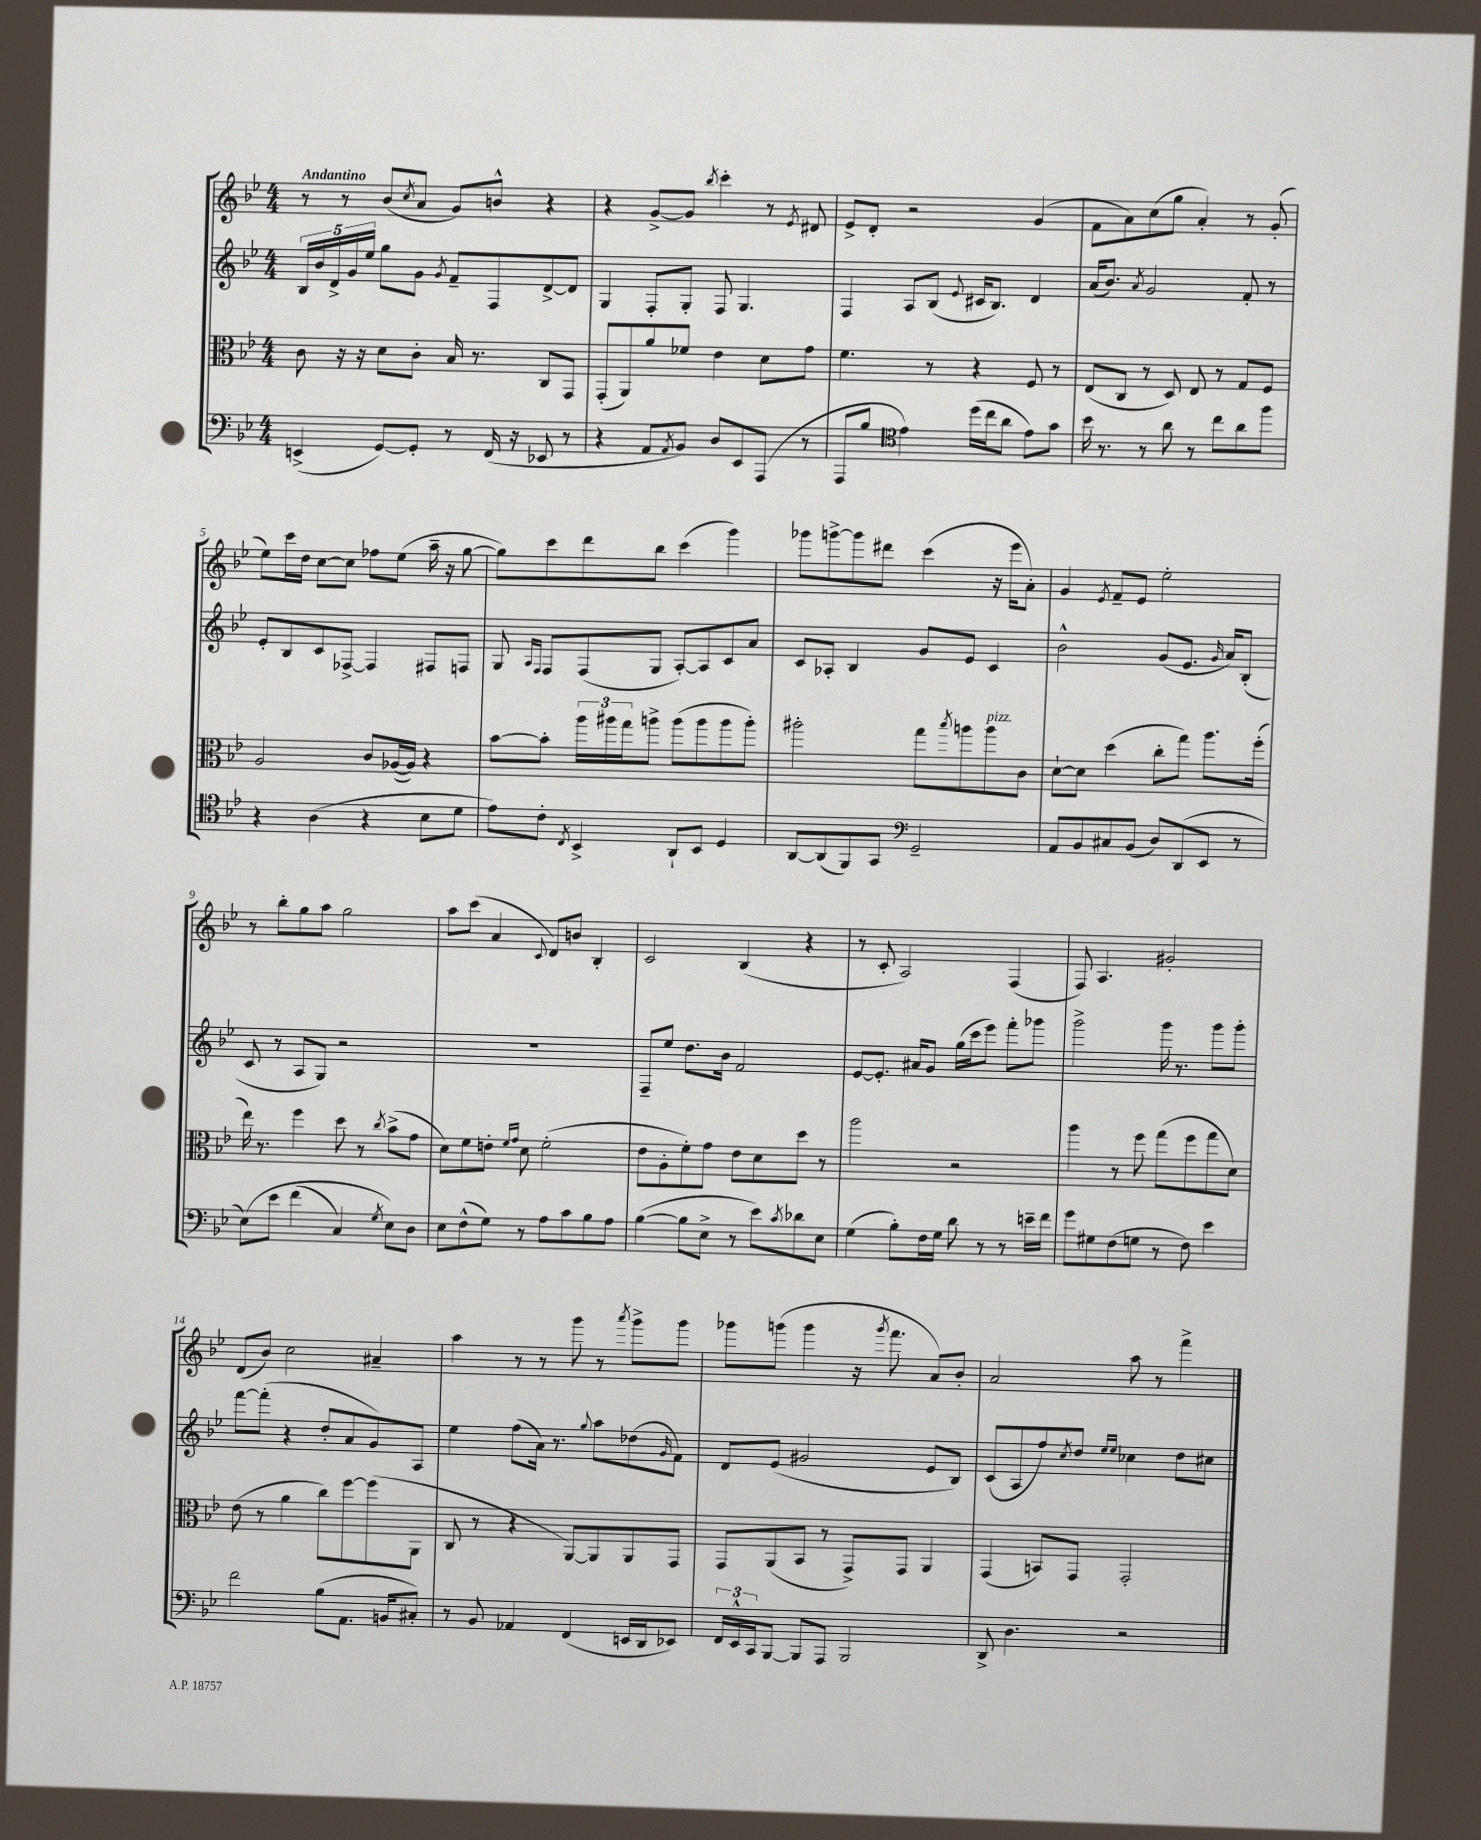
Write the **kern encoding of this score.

**kern	**kern	**kern	**kern
*part4	*part3	*part2	*part1
*staff4	*staff3	*staff2	*staff1
*clefF4	*clefC3	*clefG2	*clefG2
*k[b-e-]	*k[b-e-]	*k[b-e-]	*k[b-e-]
*M4/4	*M4/4	*M4/4	*M4/4
=1	=1	=1	=1
!	!	!	!LO:TX:a:B:t=Andantino
(4EEn^/	8c\	20B-/LL	8r
.	.	20b-/	.
.	.	20d^/	.
.	16r	.	8r
.	.	20g/	.
.	16r	.	.
.	.	20ee-/JJ	.
[8GG/L)	8d\L	8gg\L	(8b-/L
.	.	.	8qcc/
8GG'/J]	8c'\J	8g\J	8a/J
.	.	8qg/	.
8r	16B-/	8f~/L	8g/L)
.	8.r	.	.
(16FF/	.	8F/	8bn^^/J
16r	.	.	.
8EE-X/	8C/L	[8d^/	4r
8r	8GG/J	8d/J]	.
=2	=2	=2	=2
4r	(8GG'/L	4G/	4r
.	8AA/)	.	.
8AA/L	8a/	8F'/L	[8g^/L
8qAA/	.	.	.
8BB-/J)	8f-X/J	8G'/J	8g/J]
.	.	.	8qbb-/
8D/L	4e-\	8F/	4ccc'\
8EE-/	.	4.G/	.
(8AAA/J	8d\L	.	8r
.	.	.	8qe-/
8r	8g\J	.	8d#X/
=3	=3	=3	=3
8AAA/L	4.f\	4F/	8e-^/L
8B-/J	.	.	8d'/J
*clefC4	*	*	*
4e-\)	.	8A/L	2r
.	8r	(8B-/J	.
.	.	8qqe-/	.
(16dd\LL	4r	16c#X/KL	.
16cc\J	.	8.B-/J)	.
8a\J	.	.	.
8e-\L)	8F/	4d/	(4g/
8g\J	8r	.	.
=4	=4	=4	=4
16b-\	(8E-/L	(16a/KL	8f\L
8.r	.	8.b-/J)	.
.	8C/J	.	8a\)
.	.	8qa/	.
8r	8r	2g/	(8cc\
8a\	8D/)	.	8gg\J
8r	8E-/	.	4a'/)
8cc\L	8r	.	.
8a\	8G/L	8f'/	8r
8ff\J	8F/J	8r	(8g'/
!!LO:LB:g=z
=5	=5	=5	=5
4r	2A/	8e-'/L	8ee-\L)
.	.	8B-/	16ccc\L
.	.	.	16dd\JJ
(4A\	.	8c/	[8cc\L
.	.	[8F-X^/J	8cc\J]
4r	8c/L	4F-/]	8ff-X\L
.	([16A-X/L	.	(8ee-\J
.	16A-/JJ])	.	.
8B-\L	4r	8F#X/L	16aa~\
.	.	.	16r
8d\J	.	8Fn/J	[8gg\
=6	=6	=6	=6
8e-\L)	[8b-\L	8G/	8gg\L])
.	.	16qqA/LL	.
.	.	16qqF/JJ	.
8c'\J	8b-'\J]	8F/L	8ccc\
8qC/	.	.	.
4BB-^/	24aa\LL	(8F/	8ddd\
.	24aa#X\	.	.
.	24gg\J	.	.
.	8aan^\J	8G/J	8bb-\J
8AA`/L	(8aa\L	[8A'/L)	(4ccc\
8BB-/J	8aa\	8A/]	.
4D/	8aa\	8c/	4ggg\)
.	8aa'\J)	8a/J	.
=7	=7	=7	=7
[8AA/L	2aa#X'\	8c/L	8ggg-X\L
(8AA/]	.	8A-X'/J	[8gggn^\
8FF/)	.	4B-/	8ggg\]
8GG/J	.	.	8ddd#X\J
*clefF4	*	*	*
2GG~/	8gg\L	8g/L	(4ccc\
.	8qbb-/	.	.
.	8aan\	8e-/J	.
!	!LO:TX:a:i:t=pizz.	!	!
.	8aa\	4c/	16r
.	.	.	16eee-\KL
.	8c\J	.	8a'\J)
=8	=8	=8	=8
8AA/L	[8d`\L	2b-^^\	4g/
8BB-/	8d\J]	.	.
.	.	.	8qe-/
8C#X/	(4dd\	.	8f~/L
(8BB-/J	.	.	8e-/J
8D/L)	8cc'\L	(8g/L	2ee-'\
(8DD/	8gg\J)	8.e-/J	.
8EE-/J	8.aa\L	.	.
.	.	16qqg/	.
.	.	16a/KL)	.
8r	.	(8B-'/J	.
.	(16ff'\Jk	.	.
!!LO:LB:g=z
=9	=9	=9	=9
(8E-\L)	16ee-\)	8c/	8r
.	8.r	.	.
8e-\J	.	8r	8bb-'\L
(4f\	4ff\	8A/L	8gg\
.	.	8G/J)	8aa\J
4C/)	8dd\	2r	2gg\
.	8r	.	.
8qG/	8qcc/	.	.
8E-\L)	(8b-^\L	.	.
8D\J	8g\J	.	.
=10	=10	=10	=10
8E-\L	8d\L)	1r	8aa\L
(8F^^\	8f\	.	(8ccc\J
8G\J)	8en'\J	.	4a/
.	16qqf/LL	.	.
.	16qqg/JJ	.	.
8r	8d\	.	.
.	.	.	8qqc/
8A\L	(2f'\	.	8d/L)
8c\	.	.	8bn/J
8B-\	.	.	4B-'/
8A\J	.	.	.
=11	=11	=11	=11
([4B-\	8e-\L	8F~/L	2c/
.	8A'\	8ee-/J	.
8B-\L]	8f'\)	8.dd\L	.
8E-^\J	8g\J	.	.
.	.	16b-\Jk	.
8r	8e-\L	2f/	(4B-/
8e-\L)	8d\	.	.
8qc/	.	.	.
8d-X\	8dd\J	.	4r
8E-\J	8r	.	.
=12	=12	=12	=12
(4G\	2aa\	[8e-/L	8r
.	.	8.e-'/J]	8c'/
8B-'\L)	.	.	2A/)
.	.	16a#X/KL	.
16F\L	.	8g/J	.
16G\JJ	.	.	.
8d\	2r	(16gg\LL	.
.	.	16ccc\J	.
8r	.	8eee-\J)	.
8r	.	8fff'\L	(4F/
16en~\LL	.	8ggg-X\J	.
16f\JJ	.	.	.
=13	=13	=13	=13
8g\L	4aa\	2ggg^\	8F/)
8G#X\	.	.	4.A/
(8F\	8r	.	.
8Gn\J	8ff\	.	.
8r	(8gg\L	16ggg\	2g#X'/
.	.	8.r	.
8F\)	8ff\	.	.
4e-\	8gg\	8ggg\L	.
.	8d\J)	8ggg'\J	.
!!LO:LB:g=z
=14	=14	=14	=14
2f\	(8e-\	[8fff\L	(8d/L
.	8r	(8fff'\J]	8b-/J)
.	4a\	4r	2cc\
(8B-\L	8cc\L)	8dd'/L	.
8.AA\J	[8ff\	8a/	.
.	(8ff\]	8g/)	4a#X~/
16BBn/KL	.	.	.
8C#X'/J)	8AA\J	8A/J	.
=15	=15	=15	=15
8r	8C/	4ee-\	4aa\
8BB-/	8r	.	.
4AA-X/	4r	(8ff\L	8r
.	.	16a\Jk)	8r
.	.	8.r	.
(4FF/	[8AA/L)	.	8ggg\
.	.	8qqgg/	.
.	8AA/]	8aa\L	8r
.	.	.	8qaaa/
16EEn/LL	8AA/	(8dd-X\	8ggg^\L
16DD/J	.	.	.
.	.	16qqg/	.
8EE-X/J)	8GG/J	8f\J)	8ggg\J
=16	=16	=16	=16
24FF/LL	8GG/L	8d/L	8ggg-X\L
24EE-^^/	.	.	.
24CC/J	.	.	.
[8BBB-/J	(8AA/	(8e-/J	(8gggn\J
8BBB-/L]	8BB-/J	2g#X/	4ggg\
8AAA/J	8r	.	.
2BBB-/	8GG^/L)	.	16r
.	.	.	8qggg/
.	.	.	8.fff\
.	8GG/J	.	.
.	4AA/	8e-/L	8a/L)
.	.	8B-/J)	8b-'/J
=17	=17	=17	=17
8DD^/	(4GG/	(8c/L	2a/
4.D\	.	8A/	.
.	8BBn/L)	8ff/)	.
.	.	8qcc/	.
.	8GG/J	8dd/J	.
.	.	16qqee-/LL	.
.	.	16qqee-/JJ	.
2r	2GG'/	4cc-X\	8aa\
.	.	.	8r
.	.	8dd\L	4fff^\
.	.	8cc#X\J	.
==	==	==	==
*-	*-	*-	*-
